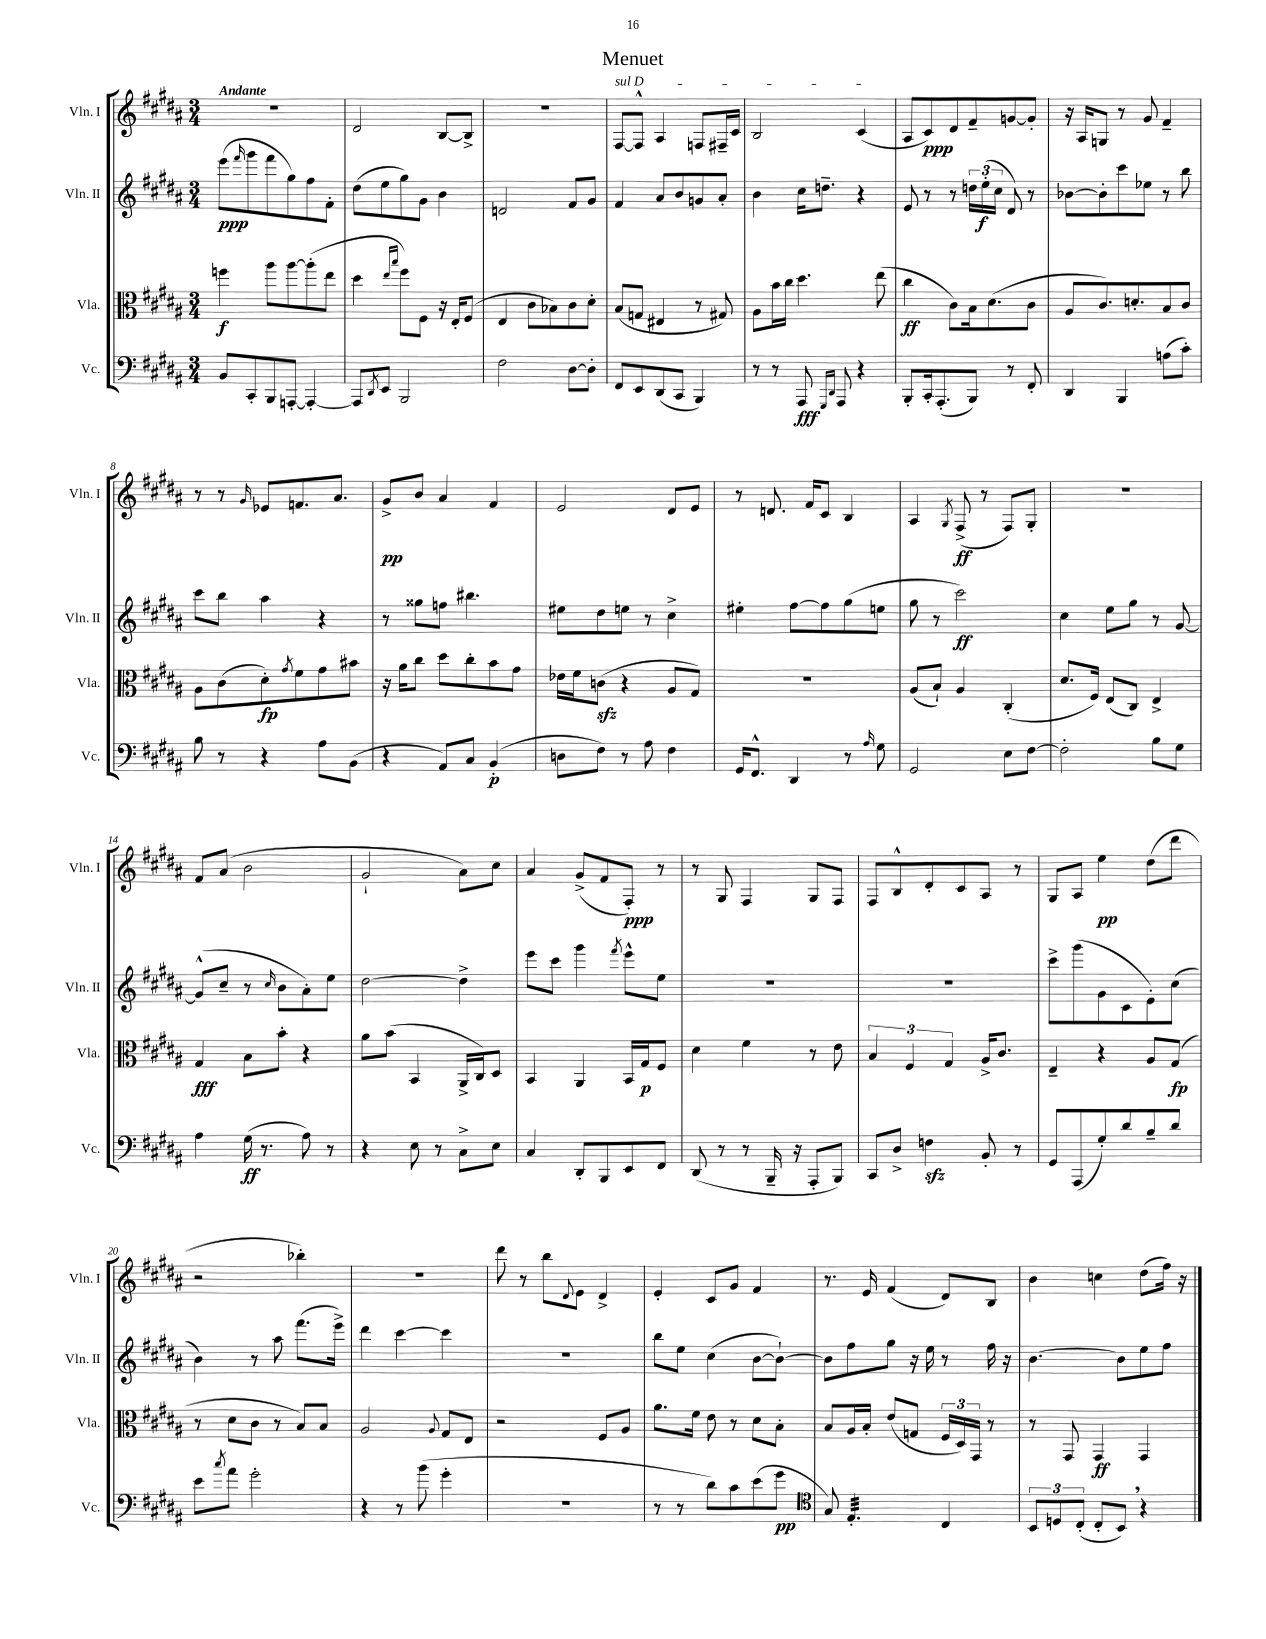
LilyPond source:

\header { title = "Menuet" }
<<
\new StaffGroup <<
\new Staff = "s0" \with { instrumentName = "Vln. I" shortInstrumentName = "Vln. I" } {
    \clef treble \key b \major \numericTimeSignature \time 3/4 \tempo "Andante"
    R2. |
    dis'2 b8~ b8-> |
    R2. |
    \once \override TextSpanner.bound-details.left.text = \markup { \italic "sul D" } fis8~\startTextSpan fis8-^ ais4 f8 fis16-- cis'16 |
    b2 cis'4\stopTextSpan( |
    ais8 cis'8\ppp) dis'8 fis'8-- g'8~ g'8-. |
    r16 ais16 g8 r8 gis'8 fis'4-- |
    r8 r8 \grace { gis'16 } ees'8 f'8. ais'8. |
    gis'8->\pp b'8 ais'4 fis'4 |
    e'2 dis'8 e'8 |
    r8 d'8. fis'16 cis'8 b4 |
    ais4 \acciaccatura { gis8 } fis8->\ff( r8 fis8) gis8-. |
    R2. |
    fis'8 ais'8( b'2 |
    gis'2-! ais'8) cis''8 |
    ais'4 gis'8->( fis'8 fis8-.\ppp) r8 |
    r8 gis8 fis4 gis8 fis8 |
    fis8 b8-^ dis'8-. cis'8 ais8 r8 |
    gis8 ais8 e''4\pp dis''8( dis'''8 |
    r2 bes''4-.) |
    R2. |
    dis'''8 r8 b''8 \appoggiatura { dis'8 } e'8 dis'4-> |
    e'4-. cis'8 gis'8 fis'4 |
    r8. e'16 fis'4( dis'8) b8 |
    b'4 c''4 dis''8( fis''16) r16 \bar "|." |
}
\new Staff = "s1" \with { instrumentName = "Vln. II" shortInstrumentName = "Vln. II" } {
    \clef treble \key b \major \numericTimeSignature \time 3/4
    e'''8\ppp( \grace { fis'''16 } gis'''8 fis'''8 gis''8) fis''8 fis'8-. |
    dis''8( e''8 gis''8) gis'8 b'4 |
    d'2 fis'8 gis'8 |
    fis'4 ais'8 b'8 g'8 ais'8-. |
    b'4 cis''16 d''8.-- r4 |
    e'8 r8 r8 \tuplet 3/2 { d''16 e''16-.\f( cis''16 } dis'8) r8 |
    bes'8~ bes'8-. cis'''8 ees''8 r8 b''8 |
    cis'''8 b''8 ais''4 r4 |
    r8 gisis''8 f''8 bis''4. |
    eis''8 dis''8 e''8 r8 cis''4-> |
    eis''4-. fis''8~ fis''8 gis''8( e''8 |
    gis''8 r8 cis'''2\ff) |
    cis''4 e''8 gis''8 r8 gis'8~ |
    gis'8-^( cis''8-- r8 \grace { cis''16 } b'8 ais'8-.) e''8 |
    dis''2~ dis''4-> |
    e'''8 cis'''8 gis'''4 \acciaccatura { fis'''8 } e'''8-^ e''8 |
    R2. |
    R2. |
    cis'''8-> gis'''8( gis'8 cis'8 e'8-.) cis''8( |
    b'4) r8 ais''8 fis'''8.( e'''16->) |
    dis'''4 cis'''4~ cis'''4 |
    R2. |
    b''8 e''8 cis''4( b'8~ b'8~-!) |
    b'8 fis''8 gis''8 r16 e''16 r8 fis''16 r16 |
    b'4.~ b'8 e''8 fis''8 \bar "|." |
}
\new Staff = "s2" \with { instrumentName = "Vla." shortInstrumentName = "Vla." } {
    \clef alto \key b \major \numericTimeSignature \time 3/4
    f''4\f ais''8 ais''8~ ais''8-.( e''8 |
    dis''4 \grace { e''16 b''16 } fis''8) fis8 r16 e16-. fis8( |
    e4 cis'8 bes8) cis'8 dis'8-. |
    b8( g8 eis4 r8 gis8) |
    ais8 b'16 cis''16 dis''4. e''8( |
    cis''4\ff cis'8) b16 dis'8.( cis'8 |
    ais8 cis'8.) d'8.-. b8 cis'8 |
    ais8 cis'8( dis'8-.\fp) \acciaccatura { gis'8 } fis'8 gis'8 bis'8 |
    r16 ais'16 cis''8 dis''8 cis''8-. b'8 gis'8 |
    ees'16 fis'16 c'8\sfz( r4 ais8 gis8) |
    R2. |
    ais8( b8-!) ais4 cis4-.( |
    dis'8. fis16) e8( cis8) e4-> |
    gis4\fff b8 b'8-. r4 |
    ais'8 b'8( b,4 ais,16-> cis16) dis8 |
    b,4 ais,4 b,16 gis16\p fis8 |
    dis'4 fis'4 r8 e'8 |
    \tuplet 3/2 { b4 fis4 gis4 } ais16-> cis'8. |
    e4-- r4 ais8 gis8\fp( |
    r8 dis'8 cis'8 r8 b8) b8 |
    ais2 \appoggiatura { ais8 } gis8 e8 |
    r2 fis8 ais8 |
    ais'8. fis'16 e'8 r8 dis'8 b8-. |
    b8 ais16 b16-. e'8( g8 \tuplet 3/2 { fis16 dis16) gis,16 } r8 |
    r8 gis,8 gis,4\ff gis,4 \bar "|." |
}
\new Staff = "s3" \with { instrumentName = "Vc." shortInstrumentName = "Vc." } {
    \clef bass \key b \major \numericTimeSignature \time 3/4
    b,8 cis,8-. b,,8 a,,8~-. a,,4~-. |
    a,,8 \acciaccatura { dis,8 } e,8 b,,2 |
    fis2 dis8~ dis8-. |
    fis,8 e,8 dis,8( cis,8 b,,4) |
    r8 r8 ais,,8\fff \grace { gis,,16 dis,16 } ais,,8 r4 |
    b,,8-. cis,16-. ais,,8.-.( b,,8) r8 fis,8-. |
    dis,4 b,,4 a8( cis'8-.) |
    b8 r8 r4 ais8 b,8( |
    r4 ais,8) cis8 b,4-.\p( |
    d8 fis8) r8 ais8 fis4 |
    gis,16 fis,8.-^ dis,4 r8 \grace { ais16 } gis8 |
    gis,2 e8 fis8~ |
    fis2-. b8 gis8 |
    ais4 gis16\ff( r8. ais8) r8 |
    r4 e8 r8 cis8-> e8 |
    cis4 dis,8-. b,,8 e,8 fis,8 |
    dis,8( r8 r8 b,,16-- r16 ais,,8-. b,,8) |
    cis,8 dis8-> f4\sfz b,8-. r8 |
    gis,8 ais,,8( gis8-.) dis'8 b8-- dis'8 |
    e'8 \acciaccatura { cis''8 } ais'8 gis'2-. |
    r4 r8 b'8( gis'4-. |
    R2. |
    r8 r8 dis'8) cis'8 e'8( gis'8\pp |
    \clef tenor gis8) e4.:32-. cis4 |
    \tuplet 3/2 { b,8 d8 cis8-.( } cis8-. b,8) \breathe r4 \bar "|." |
}
>>
>>
